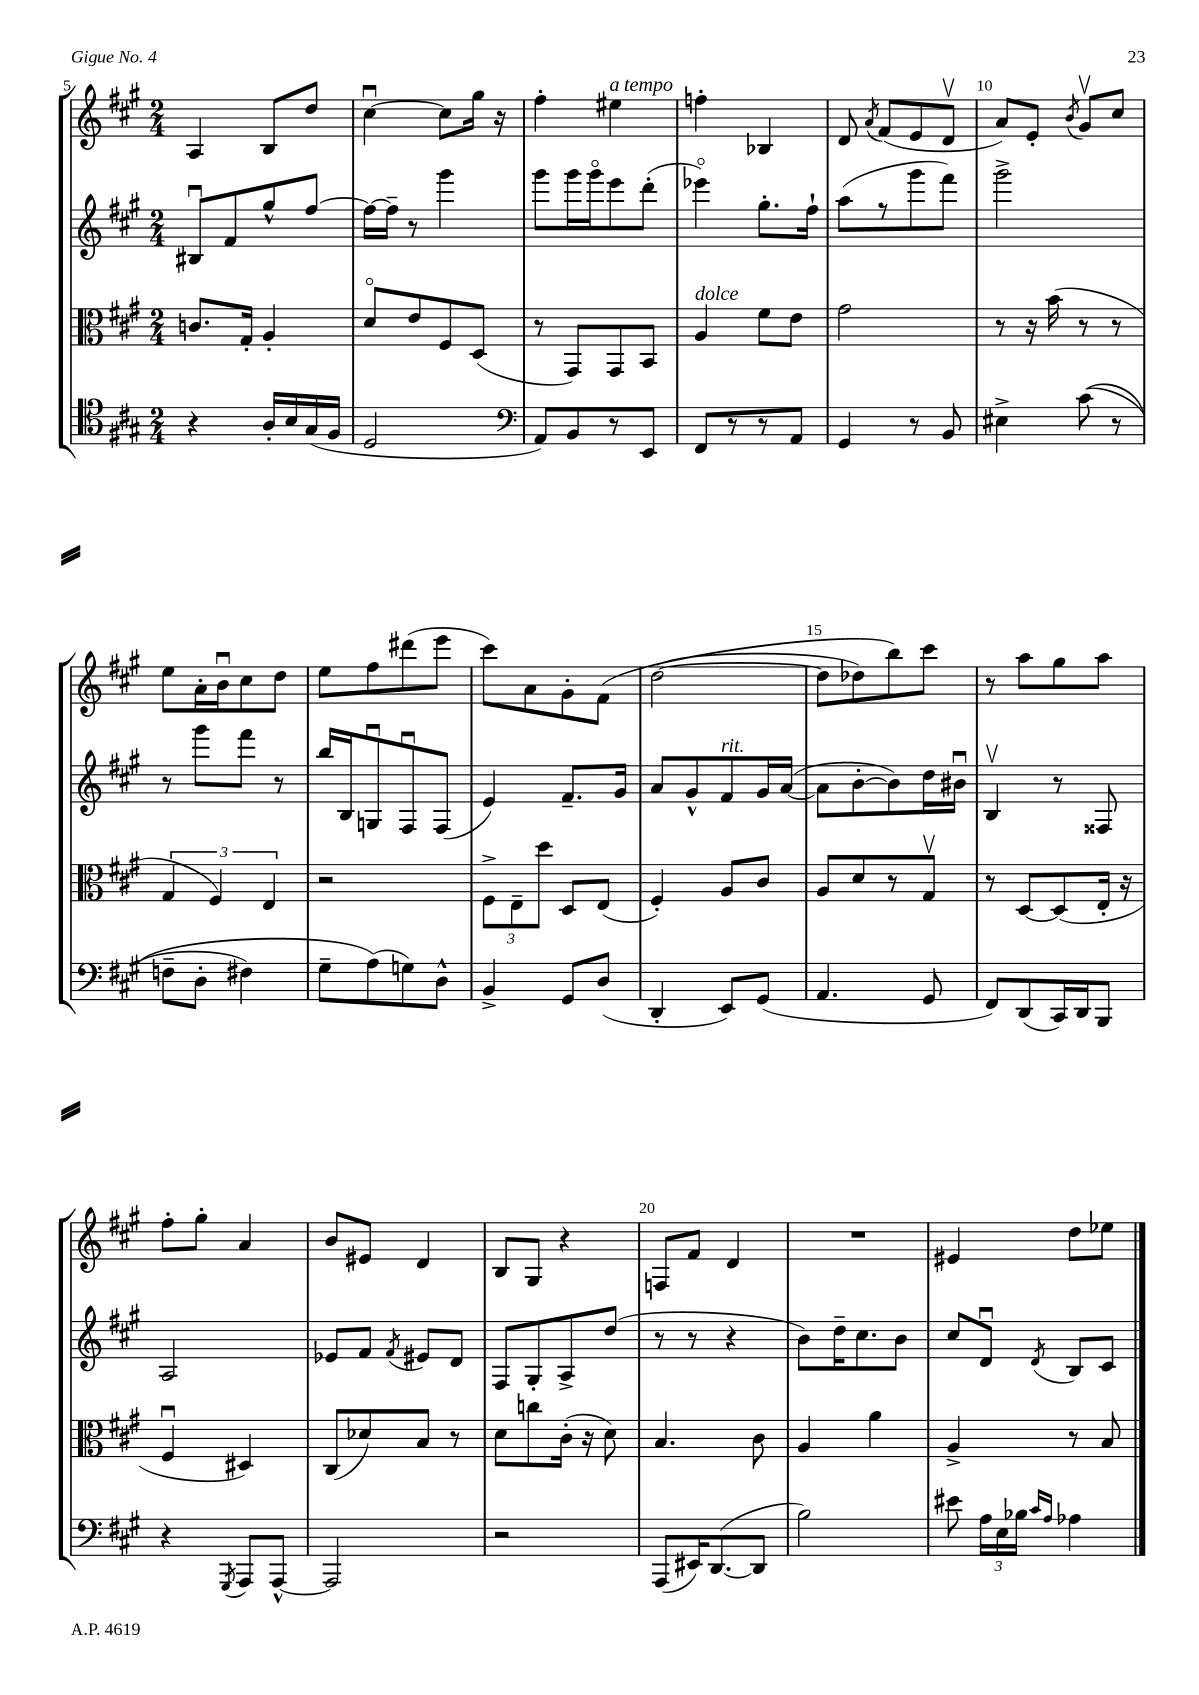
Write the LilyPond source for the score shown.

<<
\new StaffGroup <<
\new Staff = "s0" {
    \clef treble \key a \major \numericTimeSignature \time 2/4
    \autoBeamOff a4 b8[ d''8] |
    cis''4~\downbow cis''8[ gis''16] r16 |
    fis''4-. eis''4^\markup { \italic "a tempo" } |
    f''4-. bes4 |
    d'8 \acciaccatura { a'8 } fis'8[( e'8 d'8]\upbow |
    a'8[) e'8]-. \acciaccatura { b'8 } gis'8[\upbow cis''8] |
    e''8[ a'16-. b'16\downbow cis''8 d''8] |
    e''8[ fis''8 dis'''8( e'''8] |
    cis'''8[) a'8 gis'8-. fis'8]\( |
    d''2~( |
    d''8[ des''8) b''8\) cis'''8] |
    r8 a''8[ gis''8 a''8] |
    fis''8[-. gis''8]-. a'4 |
    b'8[ eis'8] d'4 |
    b8[ gis8] r4 |
    f8[ fis'8] d'4 |
    R2 |
    eis'4 d''8[ ees''8] \bar "|." |
}
\new Staff = "s1" {
    \clef treble \key a \major \numericTimeSignature \time 2/4
    \autoBeamOff bis8[\downbow fis'8 gis''8-^ fis''8]~ |
    fis''16[~ fis''16]-- r8 gis'''4 |
    gis'''8[ gis'''16 gis'''16\flageolet e'''8 d'''8]-.( |
    ees'''4\flageolet) gis''8.[-. fis''16]-! |
    a''8[( r8 gis'''8 fis'''8]) |
    gis'''2-> |
    r8 gis'''8[ fis'''8] r8 |
    b''16[ b16 g8\downbow fis8\downbow fis8]( |
    e'4) fis'8.[-- gis'16] |
    a'8[ gis'8-^ fis'8^\markup { \italic "rit." } gis'16 a'16]~( |
    a'8[ b'8~-. b'8) d''16 bis'16]\downbow |
    b4\upbow r8 fisis8 |
    a2 |
    ees'8[ fis'8] \acciaccatura { fis'8 } eis'8[ d'8] |
    fis8[ gis8-. a8-> d''8]( |
    r8 r8 r4 |
    b'8[) d''16-- cis''8. b'8] |
    cis''8[ d'8]\downbow \acciaccatura { d'8 } b8[ cis'8] \bar "|." |
}
\new Staff = "s2" {
    \clef alto \key a \major \numericTimeSignature \time 2/4
    \autoBeamOff c'8.[ gis16]-. a4-. |
    d'8[\flageolet e'8 fis8 d8]( |
    r8 gis,8[) gis,8 b,8] |
    a4^\markup { \italic "dolce" } fis'8[ e'8] |
    gis'2 |
    r8 r16 b'16( r8 r8 |
    \tuplet 3/2 { gis4 fis4) e4 } |
    r2 |
    \tuplet 3/2 { fis8[-> e8-- d''8] } d8[ e8]( |
    fis4-.) a8[ cis'8] |
    a8[ d'8 r8 gis8]\upbow |
    r8 d8[~ d8( e16]-. r16 |
    fis4\downbow dis4) |
    cis8[( des'8) b8] r8 |
    d'8[ c''8 cis'16]-.( r16 d'8) |
    b4. cis'8 |
    a4 a'4 |
    a4-> r8 b8 \bar "|." |
}
\new Staff = "s3" {
    \clef tenor \key a \major \numericTimeSignature \time 2/4
    \autoBeamOff r4 a16[-. b16 gis16( fis16] |
    d2 |
    \clef bass a,8[) b,8 r8 e,8] |
    fis,8[ r8 r8 a,8] |
    gis,4 r8 b,8 |
    eis4-> cis'8(\( r8 |
    f8[-- d8]-. fis4) |
    gis8[-- a8(\) g8) d8]-^ |
    b,4-> gis,8[ d8]( |
    d,4-. e,8[) gis,8]( |
    a,4. gis,8 |
    fis,8[) d,8( cis,16) d,16 b,,8] |
    r4 \acciaccatura { gis,,8 } a,,8[ a,,8]~-^ |
    a,,2 |
    r2 |
    a,,8[( eis,16) d,8.~( d,8] |
    b2) |
    eis'8 \tuplet 3/2 { a16[ e16 bes16] } \grace { cis'16[ a16] } aes4 \bar "|." |
}
>>
>>
\layout { \context { \Score currentBarNumber = #5 \override BarNumber.break-visibility = ##(#f #t #t) barNumberVisibility = #(every-nth-bar-number-visible 5) } }
